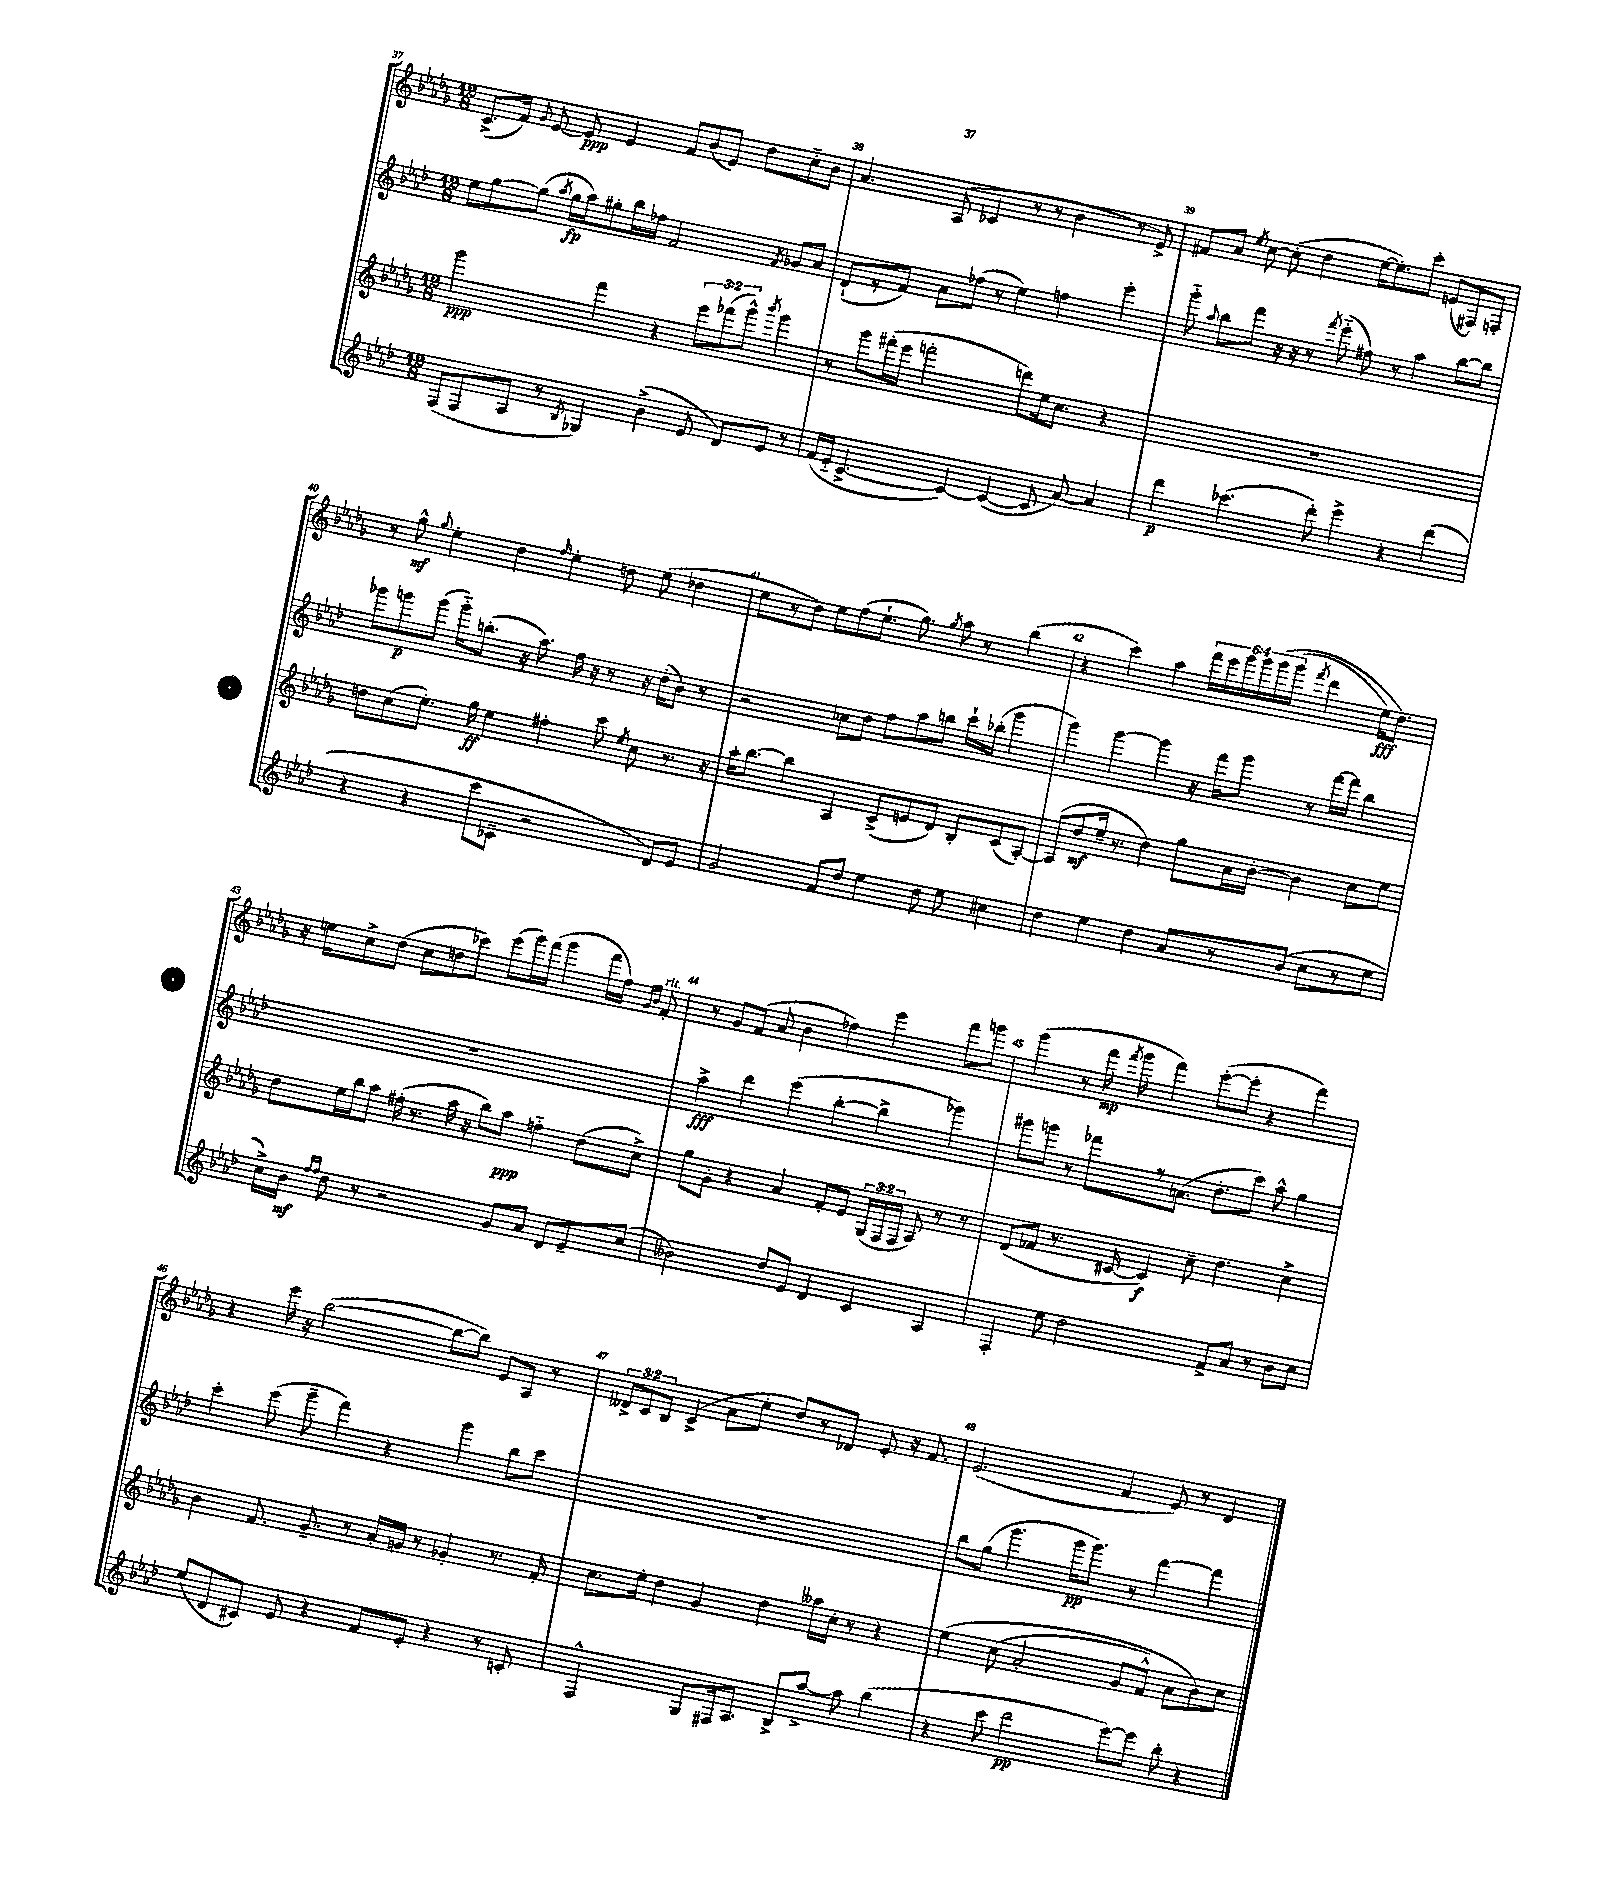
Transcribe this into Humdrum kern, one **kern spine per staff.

**kern	**kern	**kern	**kern
*staff4	*staff3	*staff2	*staff1
*clefG2	*clefG2	*clefG2	*clefG2
*k[b-e-a-d-]	*k[b-e-a-d-g-]	*k[b-e-a-d-]	*k[b-e-a-d-g-]
*M12/8	*M12/8	*M12/8	*M12/8
(8F	2ggg-	8ee-	(8.c^
8F	.	[8gg	.
.	.	.	16f)
.	.	.	8qqg-
8A-	.	(8gg]	[8e-
.	.	8qaa-	.
8r	.	16gg	8e-]
.	.	16aa-)	.
8qB-	.	.	.
4G-)	4fff	8gg#'	4e-
.	.	16bb-	.
.	.	16ff-	.
(4b-^	4r	2f	8f
.	.	.	(8b-
8e-	12eee-	.	8e-)
.	(12fff-	.	.
8d-)	.	.	8dd-
.	12ggg-^^)	.	.
.	8qbbb-	8qf	.
8e-	4ggg-	8g-	8cc'~
8r	.	8a-	8b-
=	=	=	=
(16f	8r	(8d-`	4.a-
16e-'~	.	.	.
[4.c^	8ggg-	8r	.
.	(16fff#'	8f)	.
.	16eee-	.	.
.	2fff'	8a-	(8A-
4c_)	.	(8ff-	4c-
.	.	8r	.
(4c_	.	4ee-)	8r
.	8ddd)	.	8r
8c]	16ee-	4ff	4b-
.	8.cc	.	.
[8a-)	.	.	.
4a-]	4r	4eee-'	8r
.	.	.	8e-^)
=	=	=	=
4ddd-	1.r	8ggg'~	8f#
.	.	8qqaa-	.
.	.	8bb-	8a-
.	.	.	8qee-
(4.ccc-	.	8fff	[8cc
.	.	16r	(8cc']
.	.	16r	.
.	.	8r	4dd-
.	.	8qfff	.
8ddd-')	.	(8eee-'~	.
4eee-^	.	8ff#)	[16ee-
.	.	.	8.ee-'])
.	.	8r	.
4r	.	4aa-	8ccc'
.	.	.	(8e
(4ddd-	.	[8bb-	8F#)
.	.	8bb-]	8F'
=	=	=	=
4r	8dd	8ggg-	8r
.	(8cc	8ggg	8gg-^^
.	.	.	8qqgg-
4r	8.ee-')	(8ggg	4ee-'
.	.	16ggg'~)	.
.	16gg-	(8.bb'	.
8ccc	4ee-	.	4dd-
8c-~	.	16r	.
.	.	8.aa-)	.
.	.	.	16qqff
2r	4ff#'	.	4ee-'
.	.	16ff	.
.	.	16r	.
.	8ccc	8r	8dd
.	8qee-	.	.
.	8cc	16r	(8ee-
.	.	(16dd-'	.
8d-)	8.r	8b-)	4dd-
8e-	.	8r	.
.	16r	.	.
=	=	=	=
2g	16aa-'	2r	8ee-
.	[8.bb-	.	.
.	.	.	8r
.	4bb-]	.	8dd-)
.	.	.	8ee-
8f	4A-	8cc-	(8ff
8dd-	.	8dd-	8.ee-`
4ee-	(8c^	8ff	.
.	.	.	8.gg-)
.	8e	8aa-	.
.	.	.	8qgg-
8dd-	8d-)	8bb	8aa-
8ee-	8B-'	16ccc`	8r
.	.	(16bb-'	.
4cc#	(8c	4ggg	(4bb-
.	[8A-')	.	.
=	=	=	=
4dd-	(8A-]	4ggg)	4r
.	8dd-	.	.
4ee-	16ee-~	[4ggg	4ccc)
.	8.r	.	.
4dd-	4dd-)	4ggg]	4aa-
8a-	8gg-	16r	24fff
.	.	.	24eee-
.	.	16fff	.
.	.	.	24ggg-
8r	16a-	8ggg	24ggg-
.	.	.	&(24ggg-
.	[16b-'	.	.
.	.	.	(24ggg-
.	.	.	8qfff
(8b-	4b-]	8r	4ddd-
8cc	.	[16fff	.
.	.	16fff]	.
8r	8cc	4bb-	16ee-)
.	.	.	8.dd-&)
8ee-	8ee-	.	.
=	=	=	=
16cc^)	8dd-	1.r	16r
16b-	.	.	16ee
16qqff	.	.	.
16qqff	.	.	.
8dd-	16ee-	.	8cc^
.	16bb-	.	.
8r	8aa-	.	(8dd-
2r	(16ff#'	.	8cc
.	8.r	.	.
.	.	.	8dd
.	16aa-	.	8ccc-)
.	16r	.	.
.	8bb-)	.	(8eee-
8g	8aa-	.	16ggg-)
.	.	.	(16fff
8a-	4ff'~	.	4ggg-
8d-	.	.	.
8e-~	(8dd-	.	16fff
.	.	.	16ff)
.	.	.	16qqg-
.	.	.	16qqb-
(8cc	8cc^)	.	8f'
=	=	=	=
2b--)	8gg-	4aa-^	8r
.	8g-'	.	8g-
.	4r	4ddd-	(8f
.	.	.	8a-
8dd-	4a-	(4eee-	4b-
8e-	.	.	.
4d-	8f'	[4bb-'	4ff-)
.	8e-	.	.
4c	(24G-	4bb-^]	4eee-
.	24F	.	.
.	24F	.	.
.	8A-)	.	.
4A-	8r	4ggg-)	8fff
.	8r	.	8ggg
=	=	=	=
4F'	(8d-	8ggg#	(4ggg-
.	8f-	8ggg	.
8ee-	8.r	8r	8r
2dd-	.	8fff-	16fff
.	.	.	8qfff
.	[16c#	.	16ggg-
.	4c#])	8r	4fff)
.	.	(8.a	.
.	8cc~	.	([8eee-'
.	.	8.dd-'	.
8f^	4.dd-	.	8eee-']
8a-	.	8ccc)	4r
8r	.	8aa-^^	.
8b-	4cc^	4gg	4fff)
8cc	.	.	.
=	=	=	=
(8ee-	4b-	4ccc'	4r
8d-	.	.	.
8c#)	8.f	(8eee-	16eee-
.	.	.	16r
8e-	.	8ggg~	([2bb-
.	8.g-~	.	.
4r	.	4fff)	.
.	8r	.	.
8f	16a-'	4r	.
.	16g	.	.
8e-'	8r	.	8bb-_
4r	4g-'	4ggg	8bb-])
.	.	.	8e-
8r	8.r	8bb-	8A-
8c'	.	8ccc	8r
.	16f'	.	.
=	=	=	=
2F^^	8.cc	1.r	12d--^
.	.	.	12c
.	.	.	12B-
.	16ee-'	.	.
.	4dd-	.	(4c^
8G	4g-	.	8a-
16F#	.	.	8ee-'
8.A-	.	.	.
.	4dd-	.	8dd-)
8B-^	.	.	8r
[8aa-^	16aa--	.	8d-
.	16cc'	.	.
8aa-]	8r	.	8e-'
(4bb-	4r	.	16r
.	.	.	8.f
=	=	=	=
4r	&(4ee-	8bb-	(2.e-
.	.	(8gg	.
8ccc	(8cc	4.ggg	.
2ddd-	2a-'	.	.
.	.	16ggg	.
.	.	8.ggg)	.
.	.	.	4f
[8eee-)	8g-	8r	.
8eee-]	8f^^)	[4fff	8e-)
8bb-'	8a-	.	8r
4r	8b-&)	4fff]	4d-
.	8cc	.	.
==	==	==	==
*-	*-	*-	*-
